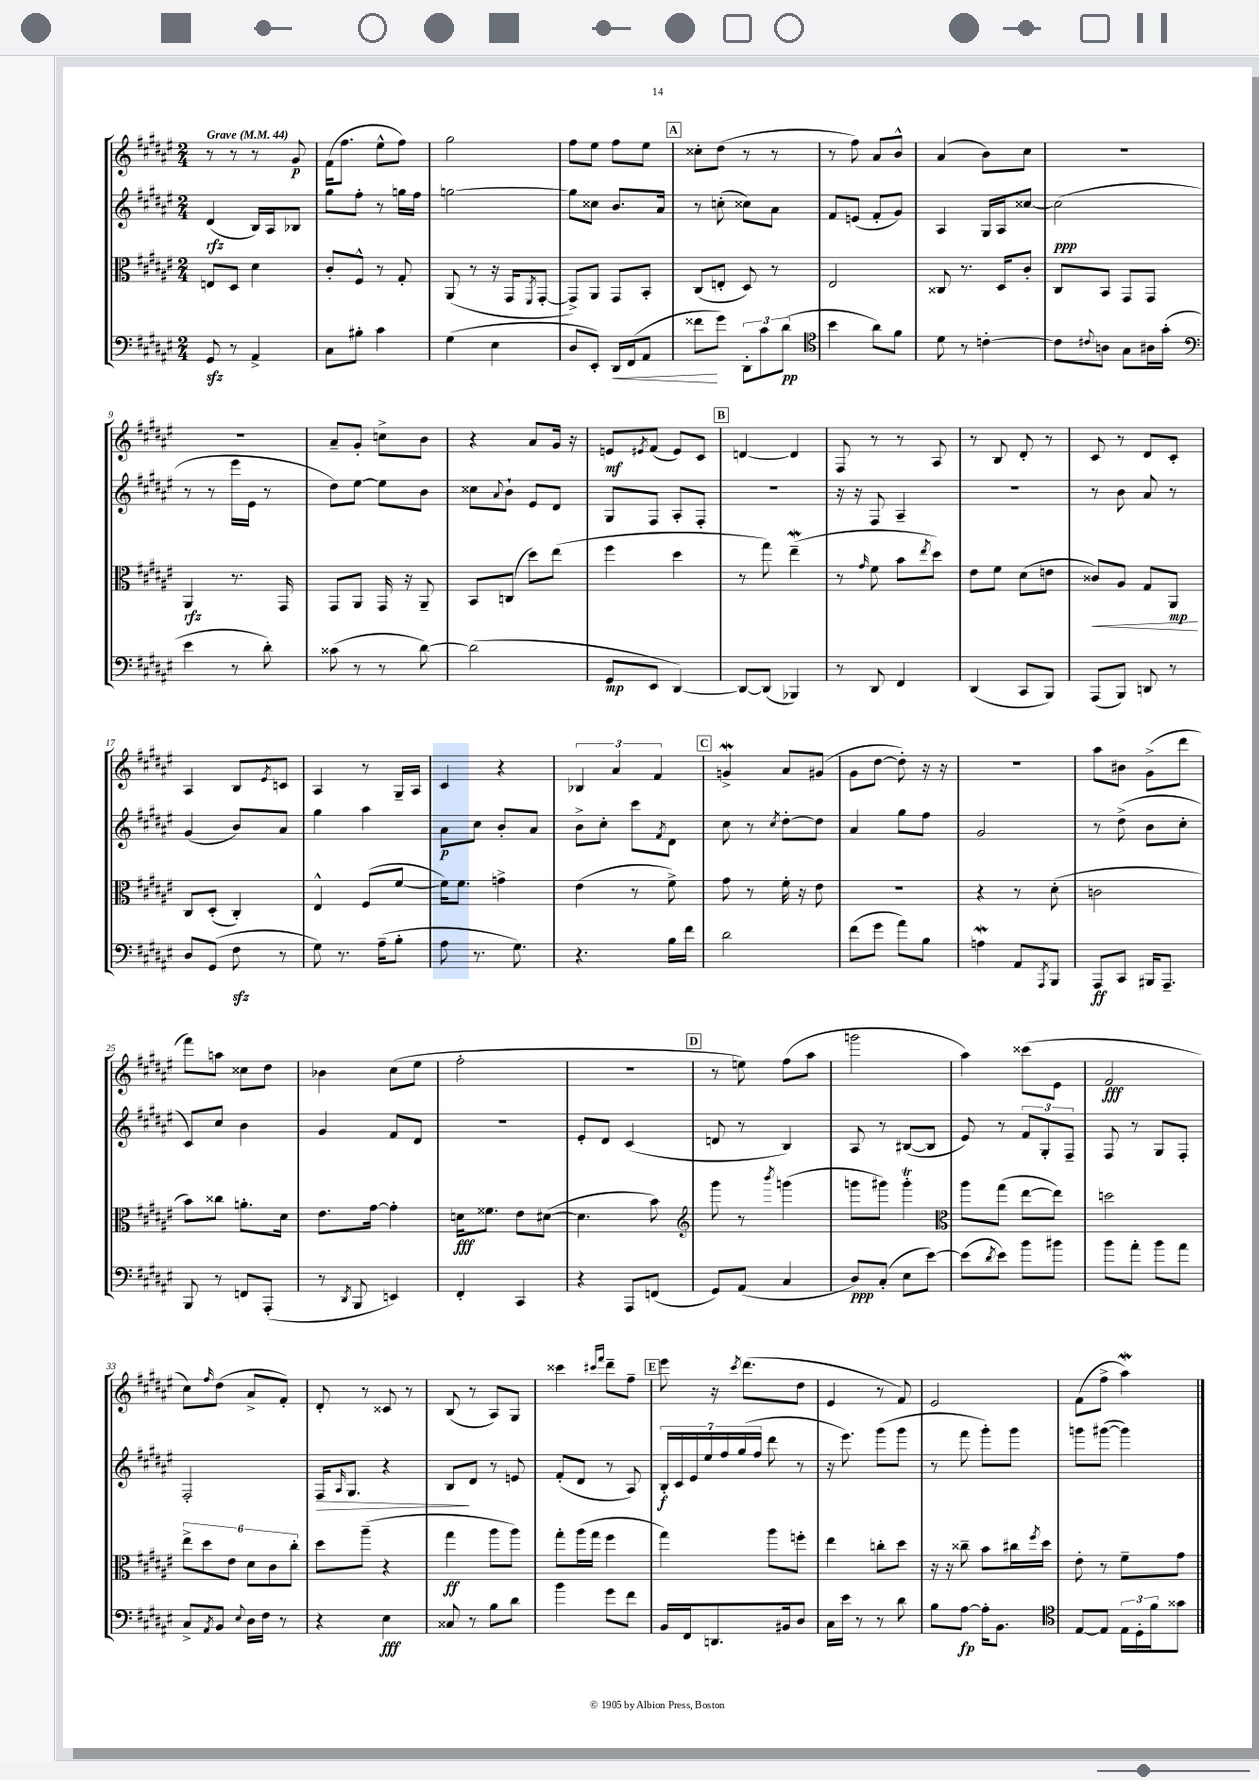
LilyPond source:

<<
\new StaffGroup <<
\new Staff = "s0" {
    \clef treble \key fis \major \numericTimeSignature \time 2/4 \tempo "Grave" 4 = 44
    r8 r8 r8 gis'8\p |
    fis'16( fis''8. eis''8-^ fis''8) |
    gis''2 |
    fis''8 eis''8 fis''8 eis''8 |
    \mark \markup { \box "A" } cisis''8-. dis''8( r8 r8 |
    r8 fis''8) ais'8 b'8-^ |
    ais'4( b'8) cis''8 |
    r2 |
    r2 |
    ais'8-- gis'8-. c''8-> b'8 |
    r4 ais'8 gis'16 r16 |
    e'8\mf \acciaccatura { eis'8 } fis'8( eis'8) cis'8 |
    \mark \markup { \box "B" } d'4~ d'4 |
    fis8 r8 r8 ais8 |
    r8 b8 dis'8-. r8 |
    cis'8 r8 dis'8 cis'8-. |
    ais4 b8 \acciaccatura { eis'8 } c'8 |
    ais4 r8 gis16-- ais16 |
    cis'4 r4 |
    \tuplet 3/2 { bes4 ais'4 fis'4 } |
    \mark \markup { \box "C" } g'4->\mordent ais'8 gis'8( |
    gis'8 dis''8~ dis''8-.) r16 r16 |
    R2 |
    ais''8 bis'8 gis'8->( dis'''8 |
    fis'''8) a''8 cisis''8 dis''8 |
    bes'4 cis''8( eis''8 |
    fis''2-. |
    r2 |
    \mark \markup { \box "D" } r8 e''8) fis''8( ais''8 |
    g'''2 |
    ais''4) cisis'''8( eis'8 |
    fis'2\fff |
    cis''8) \grace { fis''16 } dis''8( ais'8-> fis'8-.) |
    dis'8-. r8 cisis'8 r8 |
    b8( r8 ais8) gis8 |
    cisis'''4 \grace { cis'''16 fis'''16 } dis'''8-- fis''8-- |
    \mark \markup { \box "E" } eis'''8 r16 \acciaccatura { cis'''8 } dis'''8.( dis''8 |
    eis'4 r8 fis'8) |
    eis'2 |
    fis'8( fis''8-> ais''4\mordent) \bar "|." |
}
\new Staff = "s1" {
    \clef treble \key fis \major \numericTimeSignature \time 2/4
    dis'4\rfz( b16) ais16 bes8 |
    gis''8 fis''8-. r8 g''16 fis''16 |
    g''2~ |
    g''8 cisis''8 b'8. ais'16 |
    \mark \markup { \box "A" } r8 c''8-.( cisis''8) ais'8 |
    fis'8 e'8( fis'8-. gis'8) |
    ais4 gis16 ais16 cisis''8~ |
    cisis''2\ppp( |
    r8 r8 eis'''16 eis'16 r8 |
    dis''8) eis''8~ eis''8 b'8 |
    cisis''8 \appoggiatura { ais'8 } b'8-! eis'8 dis'8 |
    gis8 fis8 ais8-. fis8-. |
    \mark \markup { \box "B" } r2 |
    r16 r16 fis8 ais4-- |
    R2 |
    r8 b'8 ais'8 r8 |
    gis'4( b'8) ais'8 |
    gis''4 ais''4 |
    ais'8\p cis''8 b'8-. ais'8 |
    b'8-> cis''8-. cis'''8 \acciaccatura { fis'8 } dis'8 |
    \mark \markup { \box "C" } cis''8 r8 \acciaccatura { cis''8 } dis''8~-. dis''8 |
    ais'4 gis''8 fis''8 |
    gis'2 |
    r8 dis''8->( b'8 cis''8-. |
    cis'8) cis''8 b'4 |
    gis'4 fis'8 dis'8 |
    R2 |
    eis'8-. dis'8 cis'4( |
    \mark \markup { \box "D" } d'8 r8 b4) |
    ais8 r8 bis8~( bis8 |
    eis'8) r8 \tuplet 3/2 { fis'8 gis8-. fis8-- } |
    fis8 r8 gis8 fis8-. |
    fis2-. |
    fis16\> \grace { ais16 } gis8. r4 |
    b8\! dis'8 r8 e'8 |
    fis'8-.( dis'8 r8 ais8) |
    \mark \markup { \box "E" } \tuplet 7/4 { b16-.\f cis'16 eis'16 eis''16 fis''16 gis''16( fis''16 } dis'''8 r8 |
    r16 eis'''8.) gis'''8( gis'''8 |
    r8 fis'''8 gis'''8-.) gis'''8 |
    g'''8 gis'''8~( gis'''4) \bar "|." |
}
\new Staff = "s2" {
    \clef alto \key fis \major \numericTimeSignature \time 2/4
    e8 dis8 dis'4 |
    cis'8-. fis8-^ r8 gis8-. |
    ais,8( r8 r16 gis,16 \acciaccatura { fis,8 } gis,8~-. |
    gis,8->) ais,8 gis,8 b,8-. |
    \mark \markup { \box "A" } cis8( e8-. dis8) r8 |
    eis2 |
    cisis8 r8. dis16 cis'8-. |
    cis8 b,8 gis,8 gis,8 |
    ais,4\rfz r8. gis,16 |
    gis,8 ais,8 gis,16 r16 ais,8-- |
    b,8 c8( dis''8) eis''8( |
    fis''4 dis''4 |
    \mark \markup { \box "B" } r8 gis''8) eis''4--\mordent( |
    r8 \grace { gis'16 } fis'8 b'8 \acciaccatura { eis''8 } dis''8) |
    eis'8 fis'8 dis'8( e'8 |
    cisis'8\<) ais8 gis8 ais,8\mp\! |
    cis8 dis8-.( cis4-.) |
    eis4-^ fis8( fis'8~ |
    fis'16) fis'8. g'4-> |
    eis'4( r8 fis'8->) |
    \mark \markup { \box "C" } gis'8 r8 fis'16-. r16 eis'8 |
    R2 |
    r4 r8 dis'8-.( |
    c'2 |
    b'8) cisis''8 a'8.-. dis'16 |
    eis'8. gis'16~ gis'4-. |
    d'16\fff fisis'8. eis'8 dis'8~( |
    dis'4. b'8) |
    \mark \markup { \box "D" } \clef treble gis'''8 r8 \acciaccatura { b'''8 } g'''4( |
    g'''8 gis'''8) gis'''4-.\trill |
    \clef alto ais''8 gis''8( eis''8~ eis''8) |
    d''2 |
    \tuplet 6/4 { eis''8-> dis''8 eis'8 dis'8 cis'8 cis''8-. } |
    dis''8 ais''8--( r4 |
    gis''4\ff ais''8 ais''8) |
    gis''8-. ais''16( gis''16 fis''4 |
    \mark \markup { \box "E" } gis''4) ais''8 f''8-. |
    eis''4 c''8-. dis''8 |
    r16 r16 cisis''8-- b'8 cis''16 \acciaccatura { fis''8 } dis''16 |
    eis'8-. r8 fis'8-- gis'8 \bar "|." |
}
\new Staff = "s3" {
    \clef bass \key fis \major \numericTimeSignature \time 2/4
    gis,8\sfz r8 ais,4-> |
    cis8 bis8-. cis'4 |
    gis4( eis4 |
    dis8 eis,8-.) dis,16\< fis,16( ais,8 |
    \mark \markup { \box "A" } fisis'8\! gis'8) \tuplet 3/2 { dis,8-. cis'8 dis'8\pp( } |
    \clef tenor b'4 ais'8) fis'8 |
    dis'8 r8 c'4~-. |
    c'8 \appoggiatura { cis'8 } a8 gis8 ais16 gis'16-.( |
    \clef bass eis'4 r8 dis'8-.) |
    cisis'8( r8 r8 dis'8~) |
    dis'2( |
    gis,8\mp eis,8 dis,4~) |
    \mark \markup { \box "B" } dis,8~ dis,8( bes,,4) |
    r8 dis,8 fis,4 |
    dis,4( cis,8 b,,8) |
    ais,,8( b,,8) d,8 r8 |
    dis8 gis,8( fis8\sfz r8 |
    gis8) r8. ais16--( b8-. |
    ais8 r8. gis8.) |
    r4. b16 fis'16 |
    \mark \markup { \box "C" } dis'2 |
    fis'8( gis'8 ais'8) b8 |
    a4\mordent ais,8 \acciaccatura { ais,,8 } b,,8 |
    ais,,8\ff cis,8 bis,,16 ais,,8.-- |
    b,,8 r8 f,8 ais,,8-.( |
    r8 \acciaccatura { dis,8 } b,,8 e,4) |
    fis,4-. cis,4 |
    r4 ais,,8 f,8( |
    \mark \markup { \box "D" } gis,8) ais,8( cis4 |
    dis8\ppp) cis8-.( eis8 eis'8~) |
    eis'8( \acciaccatura { dis'8 } eis'8) b'8 bis'8 |
    b'8 ais'8-. b'8 ais'8 |
    cis8-> \acciaccatura { ais,8 } b,8 \appoggiatura { eis8 } dis16 fis16 r8 |
    r4 eis4\fff |
    cisis8 r8 b8 dis'8 |
    b'4 gis'8 fis'8 |
    \mark \markup { \box "E" } b,16 fis,16 d,8. bis,16 dis8 |
    cis16 eis'16 r8 r8 dis'8 |
    b8 ais8~\fp ais16-. b,8. |
    \clef tenor eis8~ eis8 \tuplet 3/2 { eis16 dis16-. fis'16 } gisis'8 \bar "|." |
}
>>
>>
